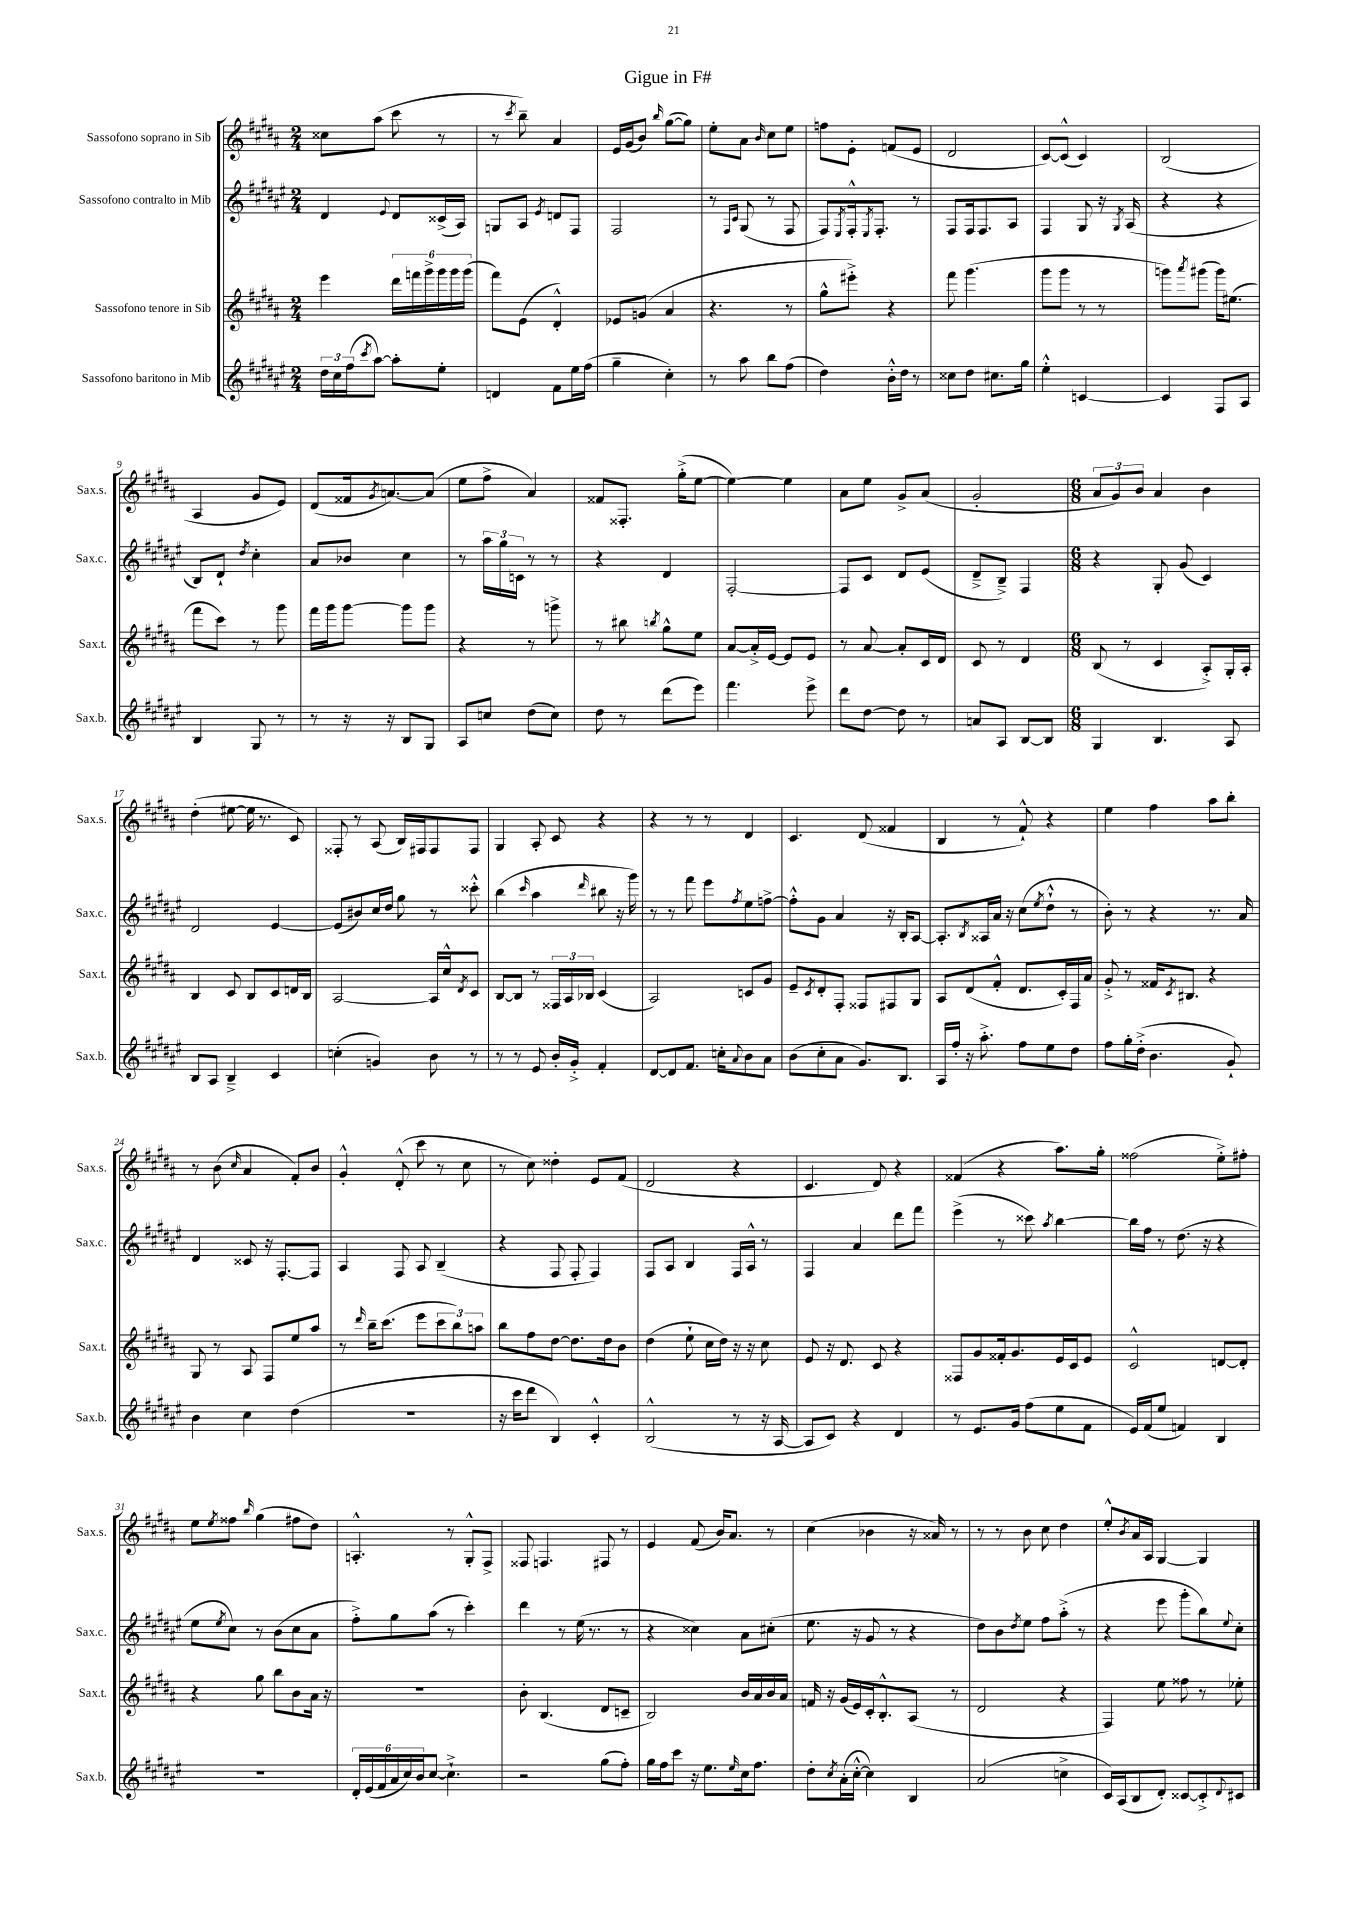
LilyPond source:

\header { title = "Gigue in F#" }
<<
\new StaffGroup <<
\new Staff = "s0" \with { instrumentName = "Sassofono soprano in Sib" shortInstrumentName = "Sax.s." } {
    \clef treble \key b \major \numericTimeSignature \time 2/4
    cisis''8 ais''8( cis'''8 r8 |
    r8 \acciaccatura { cis'''8 } b''8--) ais'4 |
    e'16 gis'16( b'8) \grace { b''16 } gis''8~( gis''8) |
    e''8-. ais'8 \grace { b'16 } cis''8 e''8 |
    f''8 e'8-. f'8( e'8 |
    dis'2 |
    cis'8~) cis'8-^( cis'4) |
    b2( |
    ais4 gis'8 e'8) |
    dis'8( fisis'16 \acciaccatura { gis'8 } a'8.~) a'8( |
    e''8 fis''8-> ais'4) |
    fisis'8 fisis8.-. gis''16-.->( e''8~ |
    e''4~) e''4 |
    ais'8 e''8 gis'8-> ais'8( |
    gis'2-. |
    \numericTimeSignature \time 6/8 \tuplet 3/2 { ais'8 gis'8) b'8 } ais'4 b'4 |
    dis''4-.( eis''8~ eis''16 r8. cis'8) |
    fisis8-. r8 ais8( b16) fis16 fis8 fis8 |
    gis4 ais8-. cis'8 r4 |
    r4 r8 r8 dis'4 |
    cis'4. dis'8( fisis'4 |
    b4 r8 fis'8-!-^) r4 |
    e''4 fis''4 ais''8 b''8-. |
    r8 b'8( \grace { cis''16 } ais'4 fis'8-.) b'8 |
    gis'4-.-^ dis'8-.-^( cis'''8 r8 cis''8 |
    r8 cis''8) disis''4-. e'8 fis'8( |
    dis'2 r4 |
    cis'4. dis'8) r4 |
    fisis'4( r4 ais''8.) gis''16-. |
    fisis''2( e''8-.->) fis''8-. |
    e''8 \acciaccatura { e''8 } fisis''8 \grace { b''16 } gis''4( fis''8 dis''8) |
    a4.-.-^ r8 gis8-.-^ fis8-> |
    fisis8 f4. fis8 r8 |
    e'4 fis'8( b'16) ais'8. r8 |
    cis''4( bes'4 r16 aisis'16) r8 |
    r8 r8 b'8 cis''8 dis''4 |
    e''8-.-^ \acciaccatura { b'8 } ais'16 ais16 gis4~ gis4 \bar "|." |
}
\new Staff = "s1" \with { instrumentName = "Sassofono contralto in Mib" shortInstrumentName = "Sax.c." } {
    \clef treble \key fis \major \numericTimeSignature \time 2/4
    dis'4 \appoggiatura { eis'8 } dis'8 cisis'16->( ais16) |
    g8 ais8 \acciaccatura { eis'8 } d'8 fis8 |
    fis2 |
    r8 \grace { fis16 cis'16 } gis8( r8 fis8 |
    fis8) \acciaccatura { eis8 } fis16-.-^ \acciaccatura { eis8 } fis8.-. r8 |
    fis8 fis16 fis8. ais8 |
    fis4 gis8 r16 \acciaccatura { gis8 } ais16( |
    r4 r4 |
    b8) dis'8-! \acciaccatura { dis''8 } cis''4-. |
    ais'8 bes'8 cis''4 |
    r8 \tuplet 3/2 { ais''16 gis''16 c'16 } r8 r8 |
    r4 dis'4 |
    fis2~-. |
    fis8 cis'8 dis'8 eis'8( |
    dis'8---> b8--->) fis4 |
    \numericTimeSignature \time 6/8 r4 gis8-. gis'8( cis'4) |
    dis'2 eis'4~ |
    eis'8( bis'8) cis''16 dis''16 gis''8 r8 cisis'''8-.-^ |
    b''4( \grace { cis'''16 } ais''4 \grace { dis'''16 } bis''8 r16 gis'''16) |
    r8 r8 fis'''8 eis'''8 \acciaccatura { fis''8 } eis''8 f''8~-> |
    f''8-.-^ gis'8 ais'4 r16 b16-. ais8~ |
    ais8.-. \acciaccatura { b8 } aisis16 ais'16 r16 cis''8( \acciaccatura { eis''8 } dis''8-!-^ r8 |
    b'8-.) r8 r4 r8. ais'16 |
    dis'4 cisis'8 r16 fis8.~-. fis8 |
    ais4 fis8 ais8 b4--( |
    r4 fis8 fis8-. fis4) |
    fis8 ais8 b4 fis16 ais16-^ r8 |
    fis4 ais'4 dis'''8 fis'''8 |
    eis'''4->( r8 cisis'''8) \acciaccatura { ais''8 } b''4~ |
    b''16 fis''16 r8 dis''8.( r16 r4 |
    eis''8 \acciaccatura { eis''8 } cis''8) r8 b'8( cis''8 ais'8 |
    fis''8-.->) gis''8 ais''8( r8 cis'''4-.) |
    dis'''4 r8 eis''16( r8. r8 |
    r4 cisis''4) ais'8 cis''8-.( |
    eis''8. r16 gis'8 r8 r4 |
    dis''8) b'8 \acciaccatura { dis''8 } eis''8 fis''8 ais''8-.->( r8 |
    r4 eis'''8 gis'''8-. b''8) \appoggiatura { eis''8 } cis''8-. \bar "|." |
}
\new Staff = "s2" \with { instrumentName = "Sassofono tenore in Sib" shortInstrumentName = "Sax.t." } {
    \clef treble \key b \major \numericTimeSignature \time 2/4
    e'''4 \tuplet 6/4 { dis'''16 f'''16 gis'''16-> gis'''16 gis'''16 gis'''16( } |
    fis'''8) e'8( dis'4-.-^) |
    ees'8 g'8( ais'4 |
    r4. r8 |
    gis''8-^ eis'''8-.->) r4 |
    fis'''8 gis'''4.( |
    gis'''8 gis'''8 r8 r8 |
    g'''8) \acciaccatura { ais'''8 } gis'''8( gis'''16) eis''8.( |
    fis'''8 cis'''8) r8 gis'''8 |
    fis'''16 gis'''16 gis'''8~ gis'''8 gis'''8 |
    r4 r8 g'''8-> |
    r8 bis''8 \acciaccatura { b''8 } gis''8-^ e''8 |
    ais'8~ ais'16-.-> e'16~ e'8 e'8 |
    r8 ais'8~ ais'8-. cis'16 dis'16 |
    cis'8 r8 dis'4 |
    \numericTimeSignature \time 6/8 b8( r8 cis'4 ais8-.->) gis16-. ais16-. |
    b4 cis'8 b8 cis'8 d'16 b16 |
    ais2~ ais16 cis''16-^ \acciaccatura { dis'8 } cis'8 |
    b8~ b8 r8 \tuplet 3/2 { fisis16 ais16 bes16 } cis'4( |
    ais2) c'8 gis'8 |
    e'8-- \acciaccatura { cis'8 } dis'8-. fis8-. fisis8 fis8 gis8 |
    ais8 dis'8( fis'8-.-^ dis'8. cis'16-.) fis16 ais'16 |
    gis'8-.-> r8 fisis'16 \acciaccatura { cis'8 } bis8. r4 |
    gis8 r8 ais8 fis8 e''8 ais''8 |
    r8 \grace { dis'''16 } b''16-- cis'''8.( e'''8 \tuplet 3/2 { cis'''8 b''8) a''8 } |
    b''8 fis''8 dis''8~ dis''8. dis''16 b'8 |
    dis''4( e''8-! cis''16 dis''16) r16 r16 cis''8 |
    e'8 r16 dis'8. cis'8 r4 |
    fisis8 gis'8 fisis'16-. gis'8. e'16 cis'16 e'8 |
    cis'2-^ d'8~ d'8-. |
    r4 gis''8 b''8 b'8 ais'16 r16 |
    R2. |
    b'8-. b4.( dis'8 c'8-- |
    b2) b'16 ais'16 b'16 ais'16 |
    f'16 r16 gis'16( e'16) cis'16-. b8.-.-^ ais8( r8 |
    dis'2 r4 |
    fis4) e''8 fisis''8 r8 ees''8-. \bar "|." |
}
\new Staff = "s3" \with { instrumentName = "Sassofono baritono in Mib" shortInstrumentName = "Sax.b." } {
    \clef treble \key fis \major \numericTimeSignature \time 2/4
    \tuplet 3/2 { dis''16 cis''16 fis''16( } \acciaccatura { cis'''8 } ais''8~) ais''8-. eis''8-. |
    d'4 fis'8 eis''16 fis''16( |
    gis''4-- cis''4-.) |
    r8 ais''8 b''8 fis''8( |
    dis''4) b'16-.-^ dis''16 r8 |
    cisis''8 dis''8 cis''8. gis''16 |
    eis''4-.-^ c'4~ |
    c'4 fis8 ais8 |
    b4 gis8 r8 |
    r8 r16 r16 b8 gis8 |
    ais8 c''8 dis''8( c''8) |
    dis''8 r8 dis'''8( eis'''8) |
    fis'''4. eis'''8-> |
    dis'''8 dis''8~ dis''8 r8 |
    a'8 ais8 b8~ b8 |
    \numericTimeSignature \time 6/8 gis4 b4. ais8 |
    b8 ais8 b4---> cis'4 |
    c''4-.( g'4) b'8 r8 |
    r8 r8 eis'8 b'16-. gis'16-.-> fis'4-. |
    dis'8~ dis'8 fis'8. c''16-. \appoggiatura { ais'8 } b'8 ais'8 |
    b'8( cis''8-. ais'8 gis'8.) b8. |
    ais16 fis''16-. r16 ais''8.-.-> fis''8 eis''8 dis''8 |
    fis''8 gis''16-. dis''16-.->( b'4. gis'8-!) |
    b'4 cis''4 dis''4( |
    R2. |
    r16 cis'''16 dis'''8 b4) cis'4-.-^ |
    b2-^( r8 r16 ais16~ |
    ais8 cis'8) r4 dis'4 |
    r8 eis'8. gis'16 fis''8( eis''8 fis'8 |
    eis'16) fis'16( eis''8 f'4) b4 |
    R2. |
    \tuplet 6/4 { dis'16-. eis'16( fis'16 ais'16 cis''16) b'16 } cis''8~ cis''4.-!-> |
    r2 gis''8( fis''8-.) |
    gis''16 fis''16 cis'''8 r16 eis''8. \grace { eis''16 } cis''16 fis''8. |
    dis''8-. \acciaccatura { cis''8 } ais'16-.( cis''16~-.-^ cis''4) b4 |
    ais'2( c''4-> |
    cis'16) ais16( b8 dis'8-.) cisis'8~ cisis'8-.-> \appoggiatura { dis'8 } cis'8 \bar "|." |
}
>>
>>
